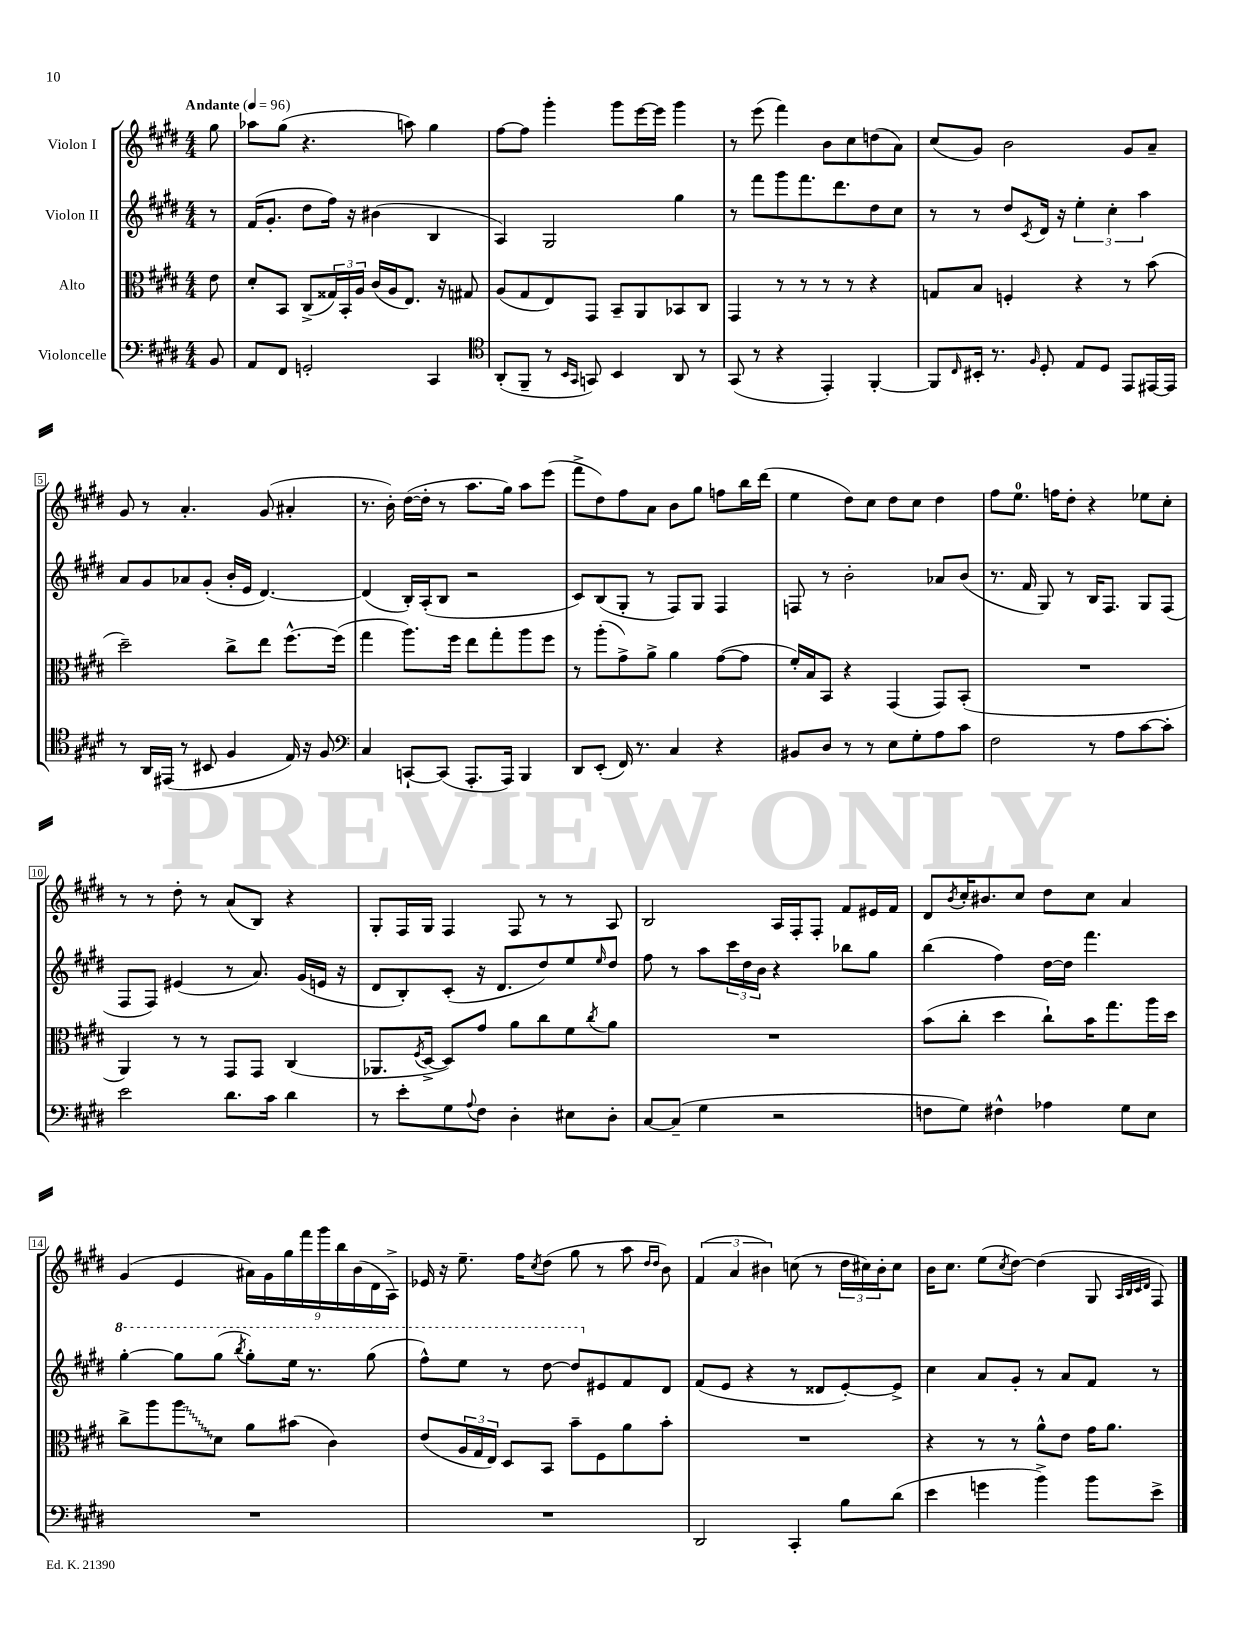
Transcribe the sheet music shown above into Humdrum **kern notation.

**kern	**kern	**kern	**kern
*staff4	*staff3	*staff2	*staff1
*clefF4	*clefC3	*clefG2	*clefG2
*k[f#c#g#d#]	*k[f#c#g#d#]	*k[f#c#g#d#]	*k[f#c#g#d#]
*M4/4	*M4/4	*M4/4	*M4/4
*MM96	*MM96	*MM96	*MM96
8BB	8e	8r	8gg#
=	=	=	=
8AA	8d#'	(16f#	8aa-
.	.	8.g#'	.
8FF#	8BB	.	(8gg#
2GG'	(8C#^	8dd#	4.r
.	24G##)	16ff#)	.
.	24BB'	.	.
.	.	16r	.
.	24A	.	.
.	(16c#	(4b#	.
.	16A	.	.
.	8.E)	.	8aa)
4CC#	.	4B	4gg#
.	16r	.	.
.	8G#	.	.
=	=	=	=
*clefC4	*	*	*
(8AA'	(8A	4A)	[8ff#
8FF#~	8G#	.	8ff#]
8r	8E)	2G#	4ggg#'
16qqBB	.	.	.
16qqGG#	.	.	.
8GG)	8GG#	.	.
4BB	8BB~	.	8ggg#
.	8AA	.	[16eee
.	.	.	16eee]
8AA	8BB-	4gg#	4ggg#
8r	8C#	.	.
=	=	=	=
(8GG#	4GG#	8r	8r
8r	.	8fff#	(8eee
4r	8r	8ggg#	4fff#)
.	8r	8.fff#	.
4EE')	8r	.	8b
.	.	8.ddd#	.
.	8r	.	8cc#
[4FF#'	4r	8dd#	(8dd
.	.	8cc#	8a)
=	=	=	=
8FF#]	8G	8r	(8cc#
16qqC#	.	.	.
16BB#'	8B	8r	8g#)
8.r	.	.	.
.	4F'	8dd#	2b
16qqF#	.	8qc#	.
8D#'	.	16d#	.
.	.	16r	.
8E	4r	6ee'	.
8D#	.	.	.
.	.	6cc#'	.
8EE	8r	.	8g#
.	.	6aa	.
[16EE#	(8b	.	8a~
16EE#]	.	.	.
=	=	=	=
8r	2dd#~)	8a	8g#
16AA	.	8g#	8r
(16EE#	.	.	.
8r	.	8a-	4.a'
8BB#	.	(8g#'	.
4F#	8cc#^	16b'	.
.	.	16e	.
.	8ee	[4.d#)	(8g#
16E)	[8.ff#^^	.	4a#'
16r	.	.	.
8F#	.	.	.
.	(16ff#]	.	.
=	=	=	=
*clefF4	*	*	*
4C#	4gg#	(4d#]	8.r
.	.	.	16b')
[8CC`	8.aa)	16B')	([16dd#
.	.	(16A'	16dd#']
(8CC]	.	8B	8r
.	16ff#	.	.
8.AAA'	8ee	2r	8.aa
.	8gg#'	.	.
16AAA)	.	.	16gg#)
4BBB	8aa	.	8aa
.	8ff#	.	(8eee
=	=	=	=
8DD#	8r	8c#)	8fff#^
(8EE'	(8aa'	(8B	8dd#)
16FF#)	8g#^)	8G#'	8ff#
8.r	.	.	.
.	8a^	8r	8a
4C#	4a	8F#)	8b
.	.	8G#	8gg#
4r	([8g#	4F#	8ff
.	8g#]	.	16bb
.	.	.	(16ddd#
=	=	=	=
8BB#	16f#')	8F	4ee
.	16B	.	.
8D#	8BB	8r	.
8r	4r	2b'	8dd#)
8r	.	.	8cc#
8E	(4GG#	.	8dd#
8G#'	.	.	8cc#
8A	8GG#)	8a-	4dd#
8c#	(8BB'	(8b	.
=	=	=	=
2F#	1r	8.r	8ff#
.	.	.	8.ee
.	.	16f#	.
.	.	8G#)	.
.	.	.	16ff
.	.	8r	8dd#'
8r	.	16B	4r
.	.	8.F#	.
8A	.	.	.
[8c#	.	8G#	8ee-
8c#']	.	(8F#	8cc#'
=	=	=	=
2e	4AA)	8F#	8r
.	.	8F#)	8r
.	8r	(4e#	8dd#'
.	8r	.	8r
8.d#	8GG#	8r	(8a
.	8GG#	8.a)	8B)
16c#	.	.	.
4d#	(4C#	.	4r
.	.	(16g#	.
.	.	16e	.
.	.	16r	.
=	=	=	=
8r	8.AA-	8d#	8G#'
8e'	.	8B')	16F#
.	8qF#	.	.
.	[16D#^	.	16G#
8G#	8D#])	(8c#'	4F#
8qqA	.	.	.
8F#	8g#	16r	.
.	.	8.d#	.
4D#'	8a	.	8F#
.	8cc#	8dd#)	8r
8E#	8f#	8ee	8r
.	8qcc#	16qqee	.
8D#'	8a	8dd#	8A
=	=	=	=
[8C#	1r	8ff#	2B
(8C#~]	.	8r	.
4G#	.	8aa	.
.	.	24ccc#	.
.	.	24dd#	.
.	.	24b	.
2r	.	4r	16A
.	.	.	16F#'
.	.	.	8F#'
.	.	8bb-	8f#
.	.	8gg#	16e#
.	.	.	16f#
=	=	=	=
8F	(8b	(4bb	8d#
.	.	.	8qb
8G#)	8cc#'	.	16cc#'
.	.	.	8.b#
4F#^^	4dd#	4ff#)	.
.	.	.	8cc#
4A-	8cc#`)	[16dd#	8dd#
.	.	16dd#]	.
.	16b	4.fff#	8cc#
.	8.gg#	.	.
8G#	.	.	4a
8E	16aa	.	.
.	16dd#	.	.
=	=	=	=
1r	8cc#^	[4ggg#'	(4g#
.	8aa	.	.
.	8aa	8ggg#]	4e
.	8d#	(8ggg#	.
.	.	8qbbb	.
.	8a	8ggg#')	18a#)
.	.	.	18g#
.	.	.	18gg#
.	(8b#	16eee	.
.	.	.	18fff#
.	.	8.r	.
.	.	.	18ggg#
.	4c#)	.	.
.	.	.	18bb
.	.	.	(18b
.	.	(8ggg#	.
.	.	.	18d#
.	.	.	18A^)
=	=	=	=
1r	(8e	8fff#^^)	16e-
.	.	.	16r
.	24A	8eee	8.ee~
.	24G#	.	.
.	24E)	.	.
.	8D#	8r	.
.	.	.	16ff#
.	.	.	8qcc#
.	8BB	[8ddd#	(8dd#
.	8b~	8ddd#]	8gg#
.	8F#	8e#	8r
.	8a	8f#	8aa
.	.	.	16qqdd#
.	.	.	16qqdd#
.	8b'	8d#	8b)
=	=	=	=
2DD#	1r	(8f#	(6f#
.	.	8e	.
.	.	.	6a
.	.	4r	.
.	.	.	6b#)
4CC#'	.	8r	(8cc
.	.	8d##	8r
8B	.	[8e')	24dd#
.	.	.	24cc#)
.	.	.	24b#'
(8d#	.	8e^]	8cc#
=	=	=	=
4e	4r	4cc#	16b
.	.	.	8.cc#
4g	8r	8a	(8ee
.	.	.	8qcc#
.	8r	8g#'	[8dd#)
4b^)	8a^^	8r	(4dd#]
.	8e	8a	.
8b	16g#	8f#	8G#
.	8.a	.	.
.	.	.	32qqA
.	.	.	32qqB
.	.	.	32qqc#
.	.	.	32qqd#
8e^	.	8r	8F#)
==	==	==	==
*-	*-	*-	*-
